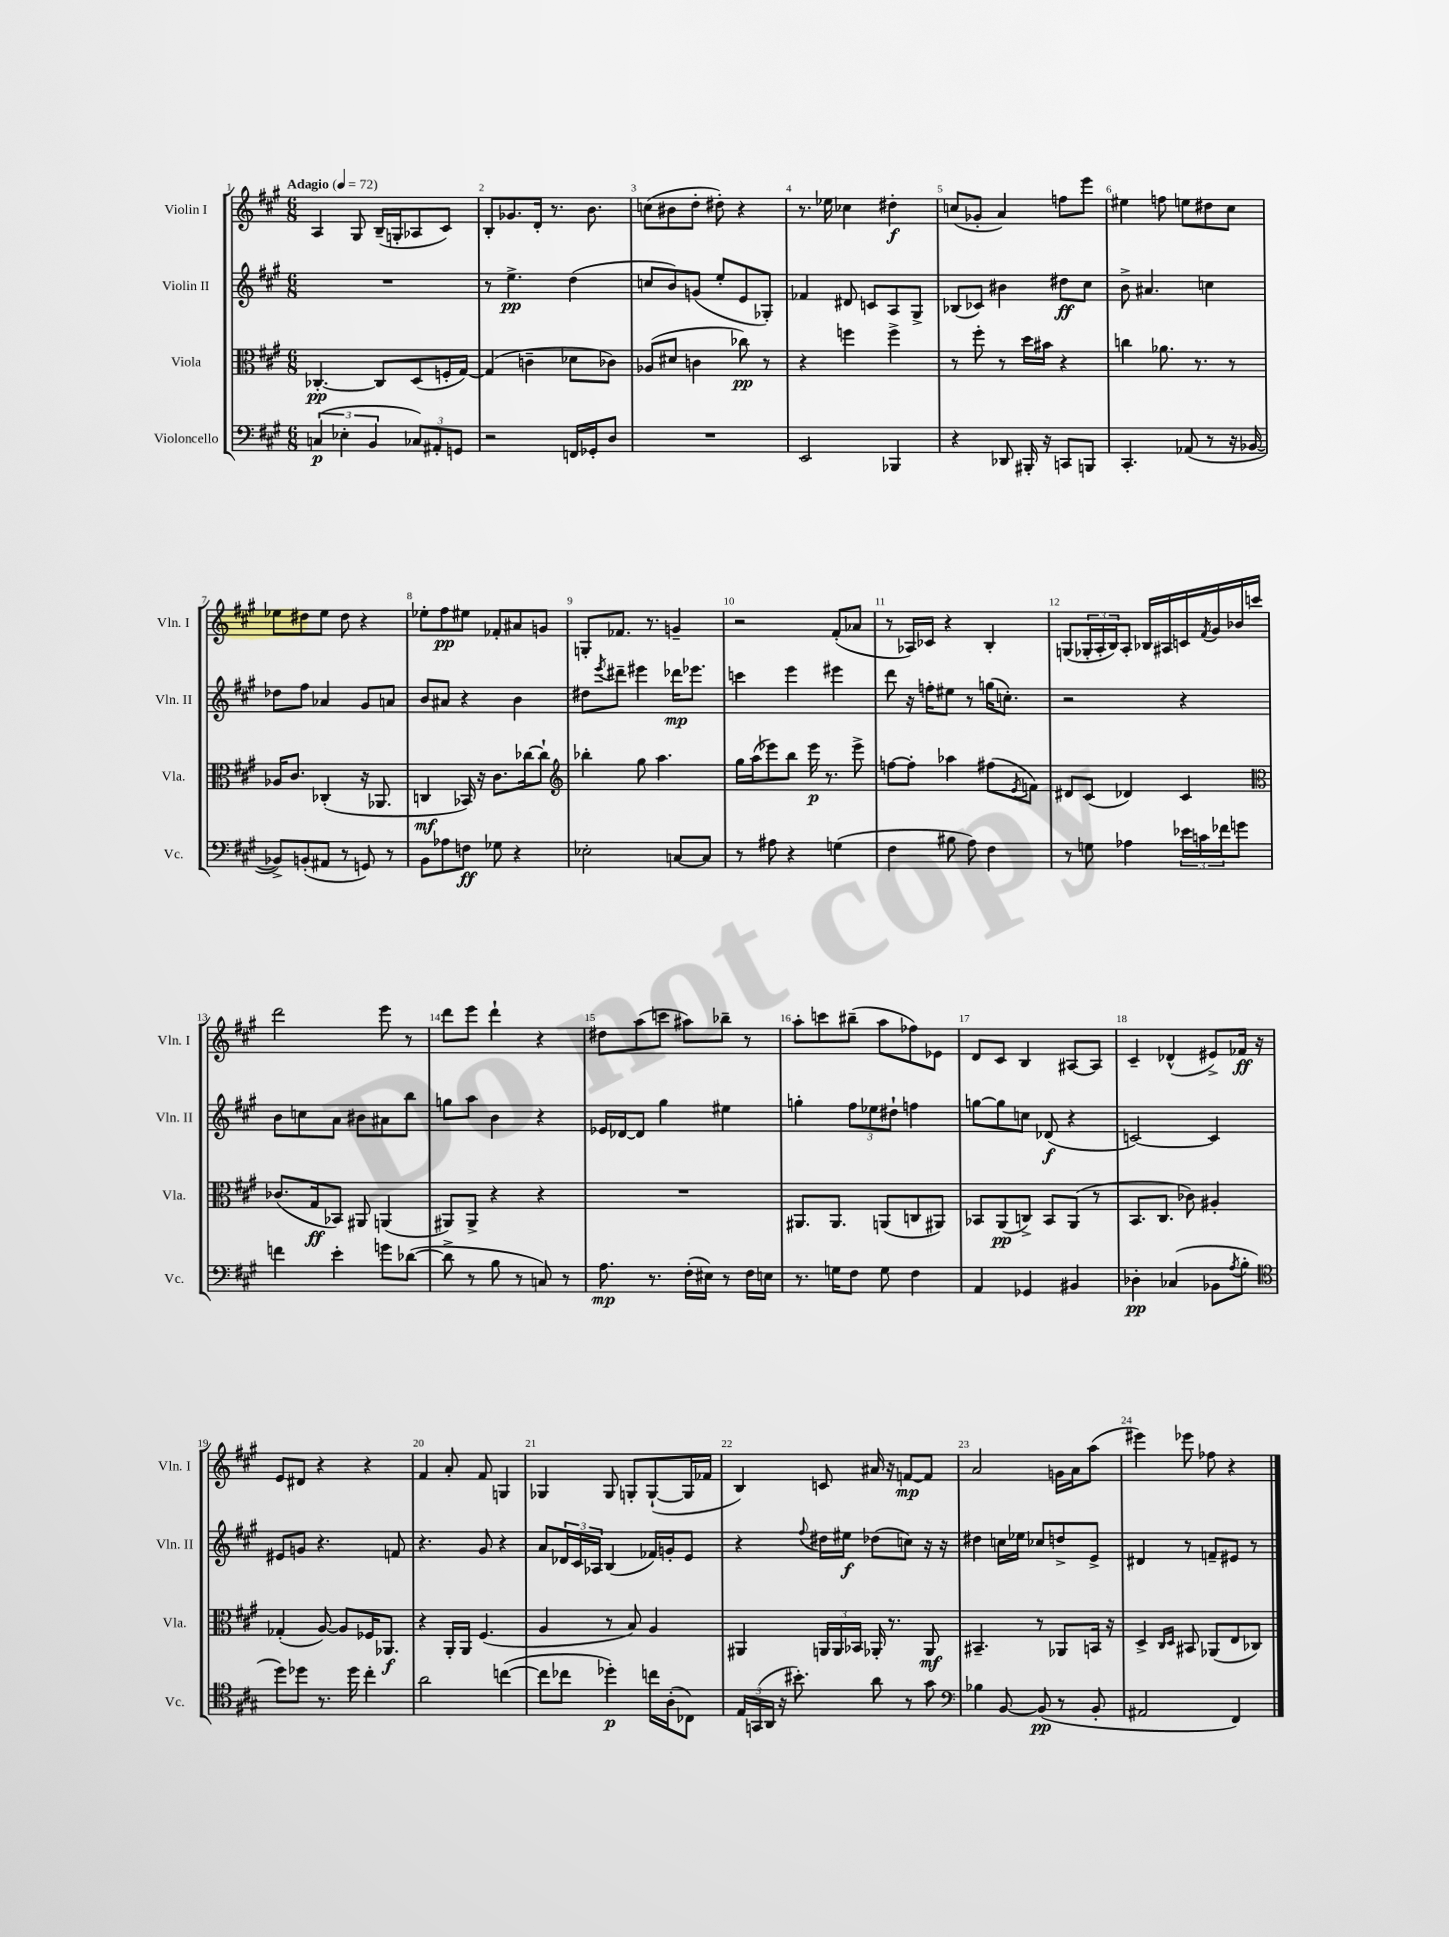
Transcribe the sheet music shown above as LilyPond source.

<<
\new StaffGroup <<
\new Staff = "s0" \with { instrumentName = "Violin I" shortInstrumentName = "Vln. I" } {
    \clef treble \key a \major \numericTimeSignature \time 6/8 \tempo "Adagio" 4 = 72
    a4 gis8 b16--( g16-. aes8 cis'8) |
    b8-. ges'8. d'16-. r8. b'8. |
    c''8( bis'8 d''8-. dis''8-.) r4 |
    r8. ees''16 ces''4 dis''4-.\f |
    c''8( ges'8-. a'4) f''8 e'''8 |
    eis''4 f''8 e''8 dis''8 cis''8 |
    ees''8 dis''8 ees''8 dis''8 r4 |
    ees''8-. fis''8\pp eis''8 fes'8-. ais'8 g'8 |
    g8-. fes'8. r8. g'4-- |
    r2 fis'8-.( aes'8 |
    r8 aes16) ces'16 r4 b4-. |
    g8( \tuplet 3/2 { ges16-. a16-. b16) } a8-. bes16 ais16 c'16 \acciaccatura { fis'8 } gis'16 bes'16 c'''16 |
    d'''2 e'''8 r8 |
    d'''8 e'''8 d'''4-! r4 |
    dis''8 a''8( c'''8 ais''8) bes''8-- r8 |
    a''8-. c'''8 bis''8--( a''8 fes''8) ees'8 |
    d'8 cis'8 b4 ais8~ ais8 |
    cis'4-- des'4-^( eis'8->) fes'16\ff r16 |
    e'8 dis'8 r4 r4 |
    fis'4 a'8-. fis'8 g4 |
    ges4 ges8 g8-. g8~-!( g16 fes'16 |
    b4) c'8 ais'16 r16 f'8~\mp f'8 |
    a'2 g'16 a'16 a''8( |
    eis'''4) ees'''8 fes''8 r4 \bar "|." |
}
\new Staff = "s1" \with { instrumentName = "Violin II" shortInstrumentName = "Vln. II" } {
    \clef treble \key a \major \numericTimeSignature \time 6/8
    R2. |
    r8 e''4.->\pp d''4( |
    c''8 b'8) g'8( e''8-. e'8 ges8-.) |
    fes'4 dis'8 c'8 a8 gis8-> |
    bes8( ces'8) bis'4 dis''8\ff cis''8 |
    b'8-> ais'4. c''4 |
    des''8 fis''8 aes'4 gis'8 a'8 |
    b'8 ais'8 r4 b'4 |
    dis''8 \acciaccatura { e'''8 } dis'''8-- eis'''4 des'''16\mp ees'''8. |
    c'''4 e'''4 eis'''4 |
    d'''8 r16 f''16-. eis''8 r8 g''16( c''8.-.) |
    r2 r4 |
    b'8 c''8 a'8 bis'8 ais'8 b''8 |
    g''8 a''8 b'4 r4 |
    ees'16 des'16~ des'8 gis''4 eis''4 |
    g''4-. \tuplet 3/2 { fis''8 ees''8 dis''8-! } f''4 |
    g''8~ g''8 c''8 des'8\f( r4 |
    c'2~) c'4 |
    eis'8 g'8 r4. f'8 |
    r4. gis'8 r4 |
    a'8 \tuplet 3/2 { des'16 cis'16 aes16 } b4( fes'16) g'16-. e'8 |
    r4 \appoggiatura { fis''8 } dis''16 eis''16\f des''8( c''8) r16 r16 |
    dis''4 c''16 ees''16 ces''8 d''8-> e'8-> |
    dis'4 r8 f'8-- eis'8 r8 \bar "|." |
}
\new Staff = "s2" \with { instrumentName = "Viola" shortInstrumentName = "Vla." } {
    \clef alto \key a \major \numericTimeSignature \time 6/8
    ces4.~-.\pp ces8 d8( f16-. gis16~) |
    gis4( c'4-- des'8 ces'8) |
    aes8( dis'8 c'4 ces''8\pp) r8 |
    r4 f''4 f''4-> |
    r8 fis''8-. r8 d''16 bis'16 r4 |
    c''4 aes'8. r8. r8 |
    aes16 cis'8. ces4-.( r16 aes,8. |
    c4\mf bes,16) r16 cis'8. ces''16~ ces''8-! |
    \clef treble bes''4-. gis''8 a''4. |
    gis''16 a''16( ees'''8) b''8 ees'''16\p r8. ees'''8-> |
    f''8~ f''8-. aes''4 fis''8( \acciaccatura { e'8 } f'8) |
    dis'8 cis'8( des'4) cis'4 |
    \clef alto ces'8.( gis16\ff bes,8) ais,8 a,4( |
    ais,8) ais,8-> r4 r4 |
    R2. |
    ais,8. ais,8. a,8( c8 ais,8) |
    bes,8 a,8\pp( c8->) bes,8 a,8( r8 |
    b,8. cis8. ces'8) ais4-. |
    ges4-.( a8~) a8 fes16 aes,8.\f |
    r4 a,16-. a,16 fis4.( |
    a4 r8 b8) a4 |
    ais,4 \tuplet 3/2 { a,16 a,16 bes,16 } aes,16-. r8. aes,8\mf |
    bis,4.-- r8 aes,8 b,16 r16 |
    d4-> \grace { cis16 d16 } bis,8 aes,8( e8 ces8) \bar "|." |
}
\new Staff = "s3" \with { instrumentName = "Violoncello" shortInstrumentName = "Vc." } {
    \clef bass \key a \major \numericTimeSignature \time 6/8
    \tuplet 3/2 { c4\p( ees4-. b,4 } \tuplet 3/2 { ces8) ais,8-. g,8 } |
    r2 f,16 ges,16-. d8 |
    R2. |
    e,2 bes,,4 |
    r4 des,8 bis,,16-. r16 c,8 b,,8 |
    cis,4.-. aes,8( r8 r16 bes,16~ |
    bes,8->) b,8-.( ais,8 r8 g,8) r8 |
    b,8 aes8 f8\ff ges8 r4 |
    ees2-. c8~ c8 |
    r8 ais8 r4 g4( |
    fis4 bis8 a8) fis4 |
    r8 g8 aes4 \tuplet 3/2 { ees'16 c'16 fes'16 } g'8 |
    f'4 e'4-. g'8 des'8~( |
    des'8-> r8 b8 r8 c8) r8 |
    a8.\mp r8. fis16-.( eis16) r8 fis16 e16 |
    r8. g16 fis8 g8 fis4 |
    a,4 ges,4 bis,4 |
    des4-.\pp ces4( bes,8 \acciaccatura { a8 } b8-. |
    \clef tenor d''8) des''8 r8. des''16 cis''4-. |
    a'2 c''4~( |
    c''8 ces''8 des''4-.\p) c''16 a16-.( ces8) |
    \tuplet 3/2 { e16 g,16( a,16 } r16 bis'8.-.) a'8 r8 gis'8 |
    \clef bass bes4 b,8~ b,8\pp( r8 b,8-. |
    ais,2 fis,4) \bar "|." |
}
>>
>>
\layout { \context { \Score \override BarNumber.break-visibility = ##(#f #t #t) barNumberVisibility = #all-bar-numbers-visible } }
